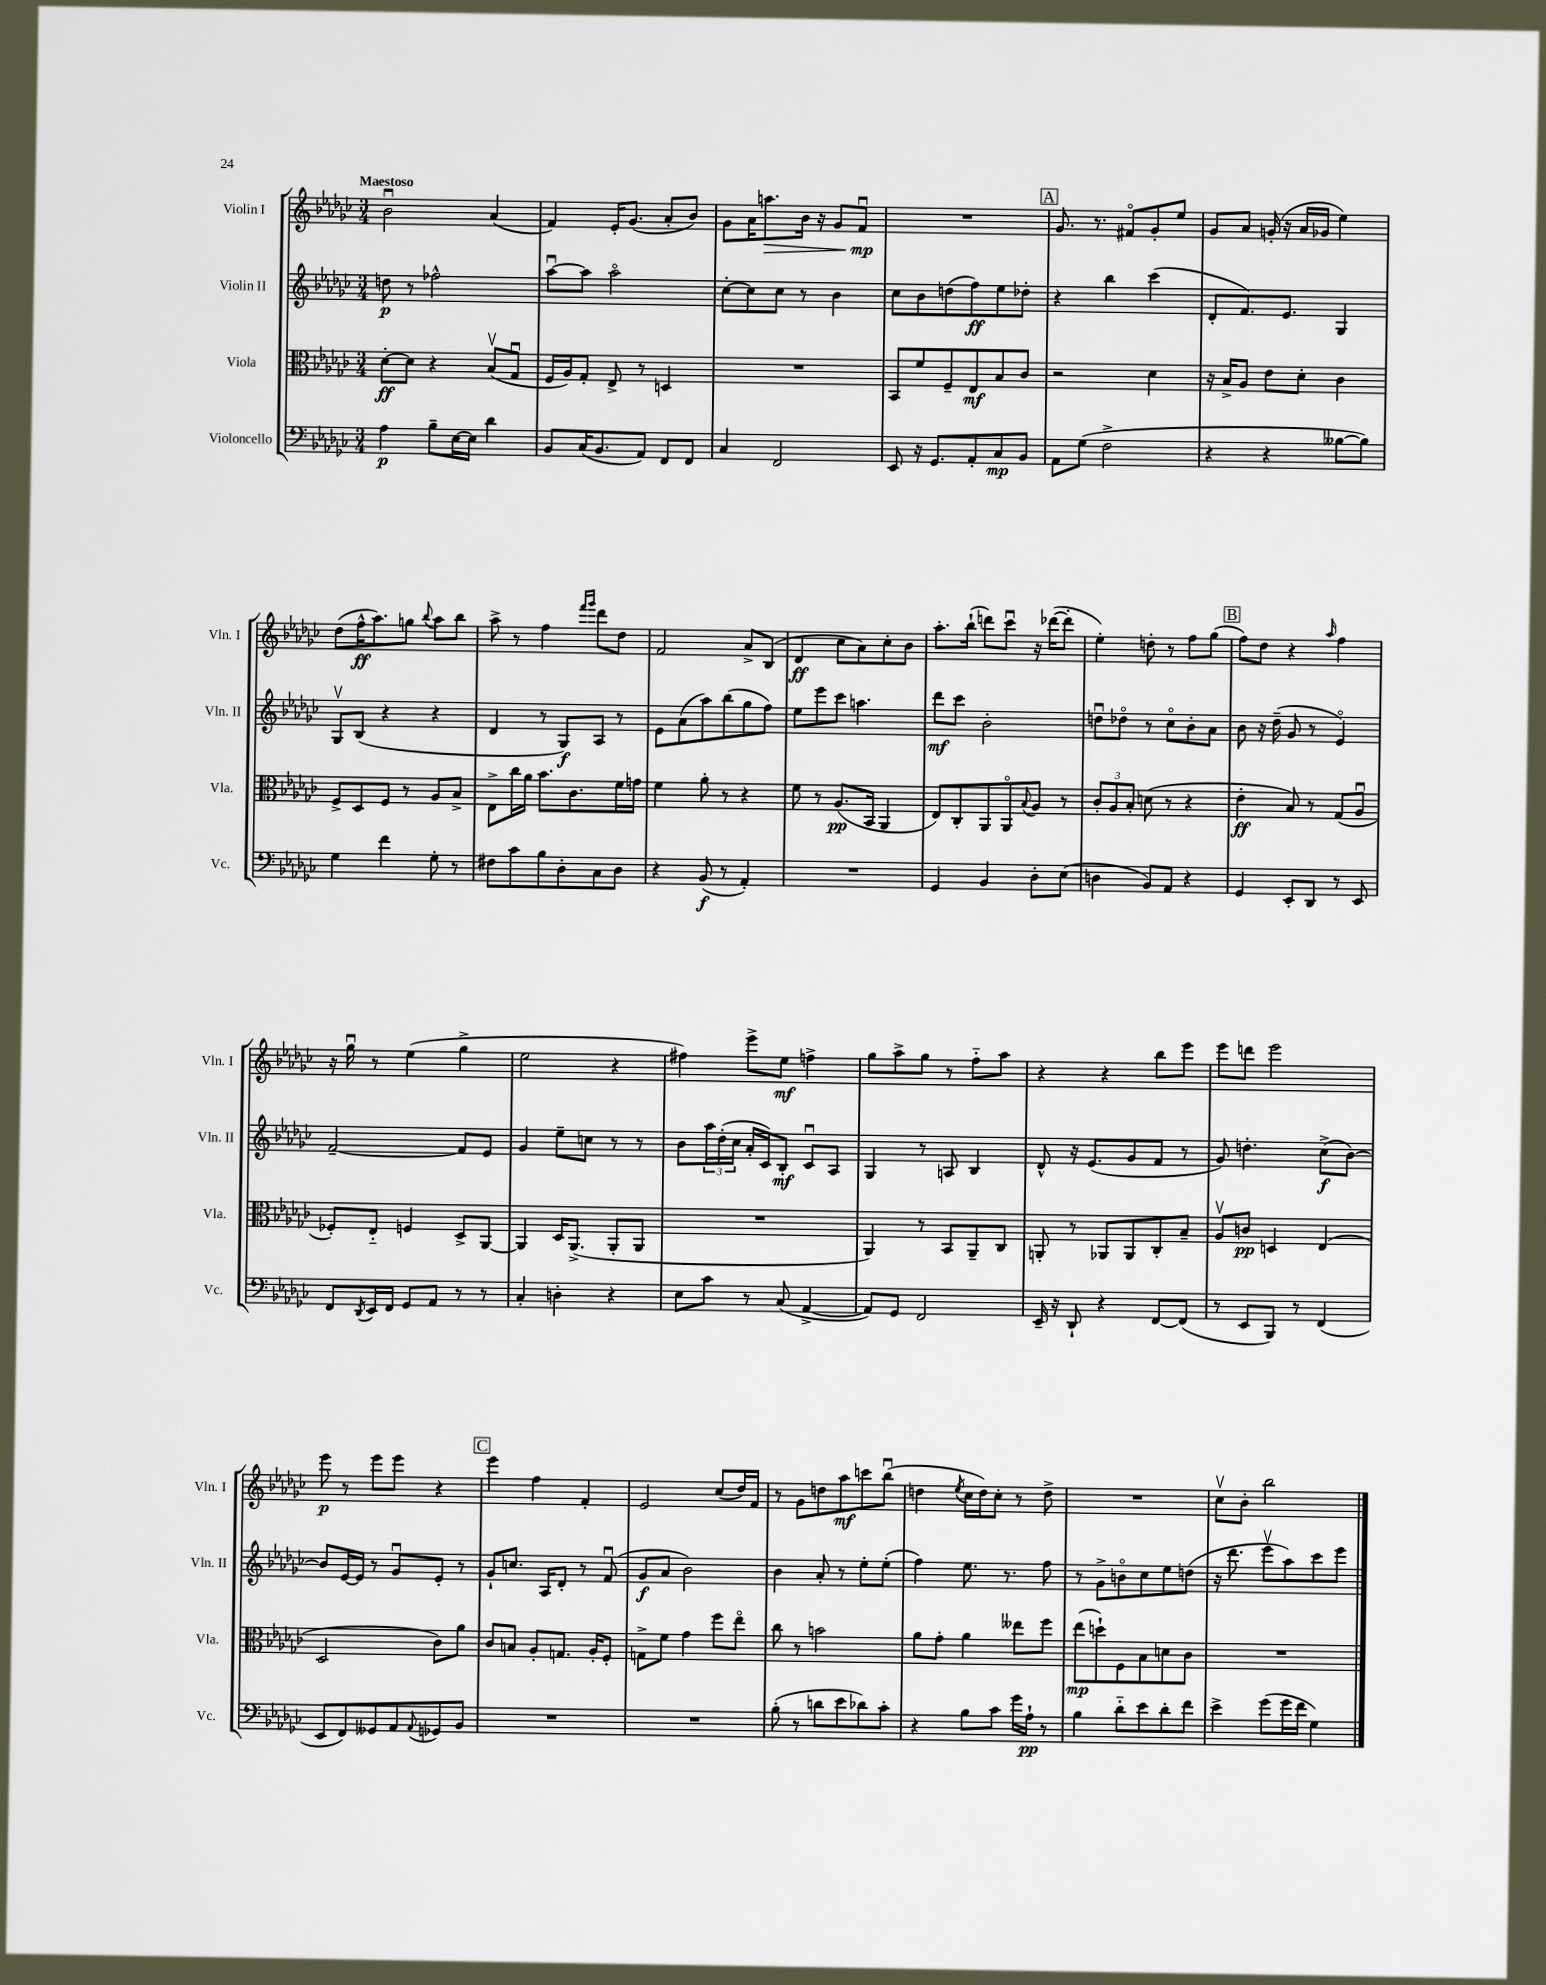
<<
\new StaffGroup <<
\new Staff = "s0" \with { instrumentName = "Violin I" shortInstrumentName = "Vln. I" } {
    \clef treble \key ges \major \numericTimeSignature \time 3/4 \tempo "Maestoso"
    bes'2\downbow aes'4( |
    f'4) ees'16-. ges'8.( aes'8-. bes'8) |
    ges'8 aes'16 a''8.\> bes'16 r16 ges'8 f'8\downbow\mp\! |
    R2. |
    \mark \markup { \box "A" } ges'8. r8. fis'8\flageolet ges'8-. ees''8 |
    ges'8 aes'8 g'16-.( r16 aes'16 ges'16 ees''4) |
    des''8( f''16-^\ff aes''8.) g''8 \appoggiatura { bes''8 } aes''8 bes''8 |
    aes''8-> r8 f''4 \grace { f'''16 ges'''16 } des'''8 des''8 |
    f'2 aes'8-> bes8( |
    des'4\ff ces''8 aes'8) ces''8-. bes'8 |
    aes''8.-. bes''16-!( d'''8) ces'''8\downbow r16 des'''16~( des'''8-. |
    ees''4-.) d''8-. r8 f''8 ges''8( |
    \mark \markup { \box "B" } f''8) des''8 r4 \grace { aes''16 } f''4 |
    r16 ges''16\downbow r8 ees''4( ges''4-> |
    ees''2 r4 |
    fis''4) ees'''8-> ees''8\mf f''4-> |
    ges''8 aes''8-> ges''8 r8 f''8-_ aes''8 |
    r4 r4 bes''8 ees'''8 |
    ees'''8 d'''8 ees'''2 |
    ees'''8\p r8 ees'''8 ees'''8 r4 |
    \mark \markup { \box "C" } ees'''4 f''4 f'4-. |
    ees'2 ces''8( des''16) f'16 |
    r8 ges'8 d''8 aes''8\mf c'''8 bes''8\downbow( |
    d''4 \acciaccatura { ees''8 } ces''16 d''16) ces''8-. r8 d''8-> |
    R2. |
    ces''8\upbow bes'8-. bes''2 \bar "|." |
}
\new Staff = "s1" \with { instrumentName = "Violin II" shortInstrumentName = "Vln. II" } {
    \clef treble \key ges \major \numericTimeSignature \time 3/4
    d''8\p r8 fes''2-^ |
    aes''8~\downbow aes''8 aes''2\flageolet |
    ces''8~-. ces''8 ces''8 r8 bes'4 |
    ces''8 bes'8 d''8( f''8\ff) ees''8 des''8-. |
    \mark \markup { \box "A" } r4 bes''4 ces'''4( |
    des'8-. f'8.) ees'8. ges4 |
    ges8\upbow bes8( r4 r4 |
    des'4 r8 ges8\f) aes8 r8 |
    ees'8 aes'8( aes''8) bes''8( ges''8 f''8) |
    ees''8 ees'''8 ces'''8 a''4. |
    des'''8\mf ces'''8 bes'2-. |
    d''8\downbow des''8\flageolet r8 ces''8\flageolet bes'8-. aes'8 |
    \mark \markup { \box "B" } bes'8 r16 des''16--( ges'8 r8 ees'4\flageolet) |
    f'2~-- f'8 ees'8 |
    ges'4 ees''8-- c''8 r8 r8 |
    bes'8 \tuplet 3/2 { aes''16 des''16-.( ces''16 } aes'16-. ces'16) bes8-.\mf ces'8\downbow aes8 |
    ges4 r8 a8 bes4 |
    des'8-^ r16 ees'8.( ges'8 f'8 r8 |
    ges'8) d''4.-. ces''8->\f( bes'8~) |
    bes'8 ees'16~ ees'16 r8 ges'8\downbow ees'8-. r8 |
    \mark \markup { \box "C" } ges'8-! c''8. aes16 des'8-. r8 f'8\downbow( |
    ges'8\f aes'8 bes'2) |
    bes'4 aes'8-. r8 ees''8-. ees''8-.( |
    f''4) ees''8. r8. f''8 |
    r8 ges'8-> b'8\flageolet ces''8 ees''8 d''8( |
    r16 des'''8. ees'''8\upbow aes''8) ces'''8 ees'''8 \bar "|." |
}
\new Staff = "s2" \with { instrumentName = "Viola" shortInstrumentName = "Vla." } {
    \clef alto \key ges \major \numericTimeSignature \time 3/4
    des'8~-.\ff des'8 r4 bes8\upbow( ges8\downbow |
    f16 aes16) ges8-. ees8-> r8 d4 |
    R2. |
    bes,8 f'8 f8-- ees8\mf bes8 ces'8 |
    \mark \markup { \box "A" } r2 des'4 |
    r16 bes16-> aes8 ees'8 des'8-. ces'4 |
    f8-> des8 f8 r8 aes8 bes8-> |
    ees8-> ces''16 aes'16 bes'8. ces'8. f'16 g'16 |
    f'4 aes'8-. r8 r4 |
    f'8 r8 aes8.\pp( bes,16 aes,4 |
    ees8) ces8-. aes,8 aes,8\flageolet \appoggiatura { bes8 } aes8 r8 |
    \tuplet 3/2 { ces'8-. aes8 bes8-. } d'8( r8 r4 |
    \mark \markup { \box "B" } ees'4-.\ff bes8) r8 ges8( aes8\downbow |
    fes8-.) ees8-_ f4 des8-> aes,8~ |
    aes,4 des16 aes,8.->( aes,8-. aes,8 |
    R2. |
    aes,4) r8 bes,8 aes,8-- ces8 |
    a,8-. r8 aes,8 aes,8 ces8-. bes8-- |
    aes8\upbow c'8\pp d4 ees4( |
    des2 ces'8) aes'8 |
    \mark \markup { \box "C" } ces'8 b8 aes8-. g8. aes16-. f8-. |
    g8-> f'8 ges'4 f''8 ees''8\flageolet |
    ces''8 r8 b'2 |
    aes'8 ges'8-. aes'4 eeses''8 f''8 |
    ees''8\mp( d''8-!) f8 bes8 d'8 ces'8 |
    R2. \bar "|." |
}
\new Staff = "s3" \with { instrumentName = "Violoncello" shortInstrumentName = "Vc." } {
    \clef bass \key ges \major \numericTimeSignature \time 3/4
    aes4\p bes8-- ees16~ ees16 des'4 |
    bes,8 ces16( bes,8. aes,8) f,8 f,8 |
    ces4 f,2 |
    ees,8 r16 ges,8. aes,8-. ces8\mp bes,8 |
    \mark \markup { \box "A" } aes,8 ges8( f2-> |
    r4 r4 beses8~ beses8) |
    ges4 f'4 ges8-. r8 |
    fis8 ces'8 bes8 des8-. ces8 des8 |
    r4 bes,8\f( r8 aes,4-.) |
    R2. |
    ges,4 bes,4 des8-. ees8( |
    d4 bes,8) aes,8 r4 |
    \mark \markup { \box "B" } ges,4 ees,8-. des,8 r8 ees,8 |
    f,8 \acciaccatura { des,8 } ees,16 f,16 ges,8 aes,8 r8 r8 |
    ces4-. d4-. r4 |
    ees8 ces'8 r8 ces8( aes,4~-> |
    aes,8) ges,8 f,2 |
    ees,16-- r16 des,8-! r4 f,8~ f,8( |
    r8 ees,8 bes,,8) r8 f,4( |
    ees,8 f,8) geses,8 aes,8 \appoggiatura { aes,8 } ges,8 bes,8 |
    \mark \markup { \box "C" } R2. |
    R2. |
    bes8-.( r8 d'8 ees'8 des'8) ces'8-. |
    r4 bes8 ces'8 ges'16 aes16-!\pp r8 |
    bes4 des'8-_ ees'8 des'8-. f'8 |
    ees'4-> ges'8( ges'16 f'16 ges4) \bar "|." |
}
>>
>>
\layout { \context { \Score \remove "Bar_number_engraver" } }
